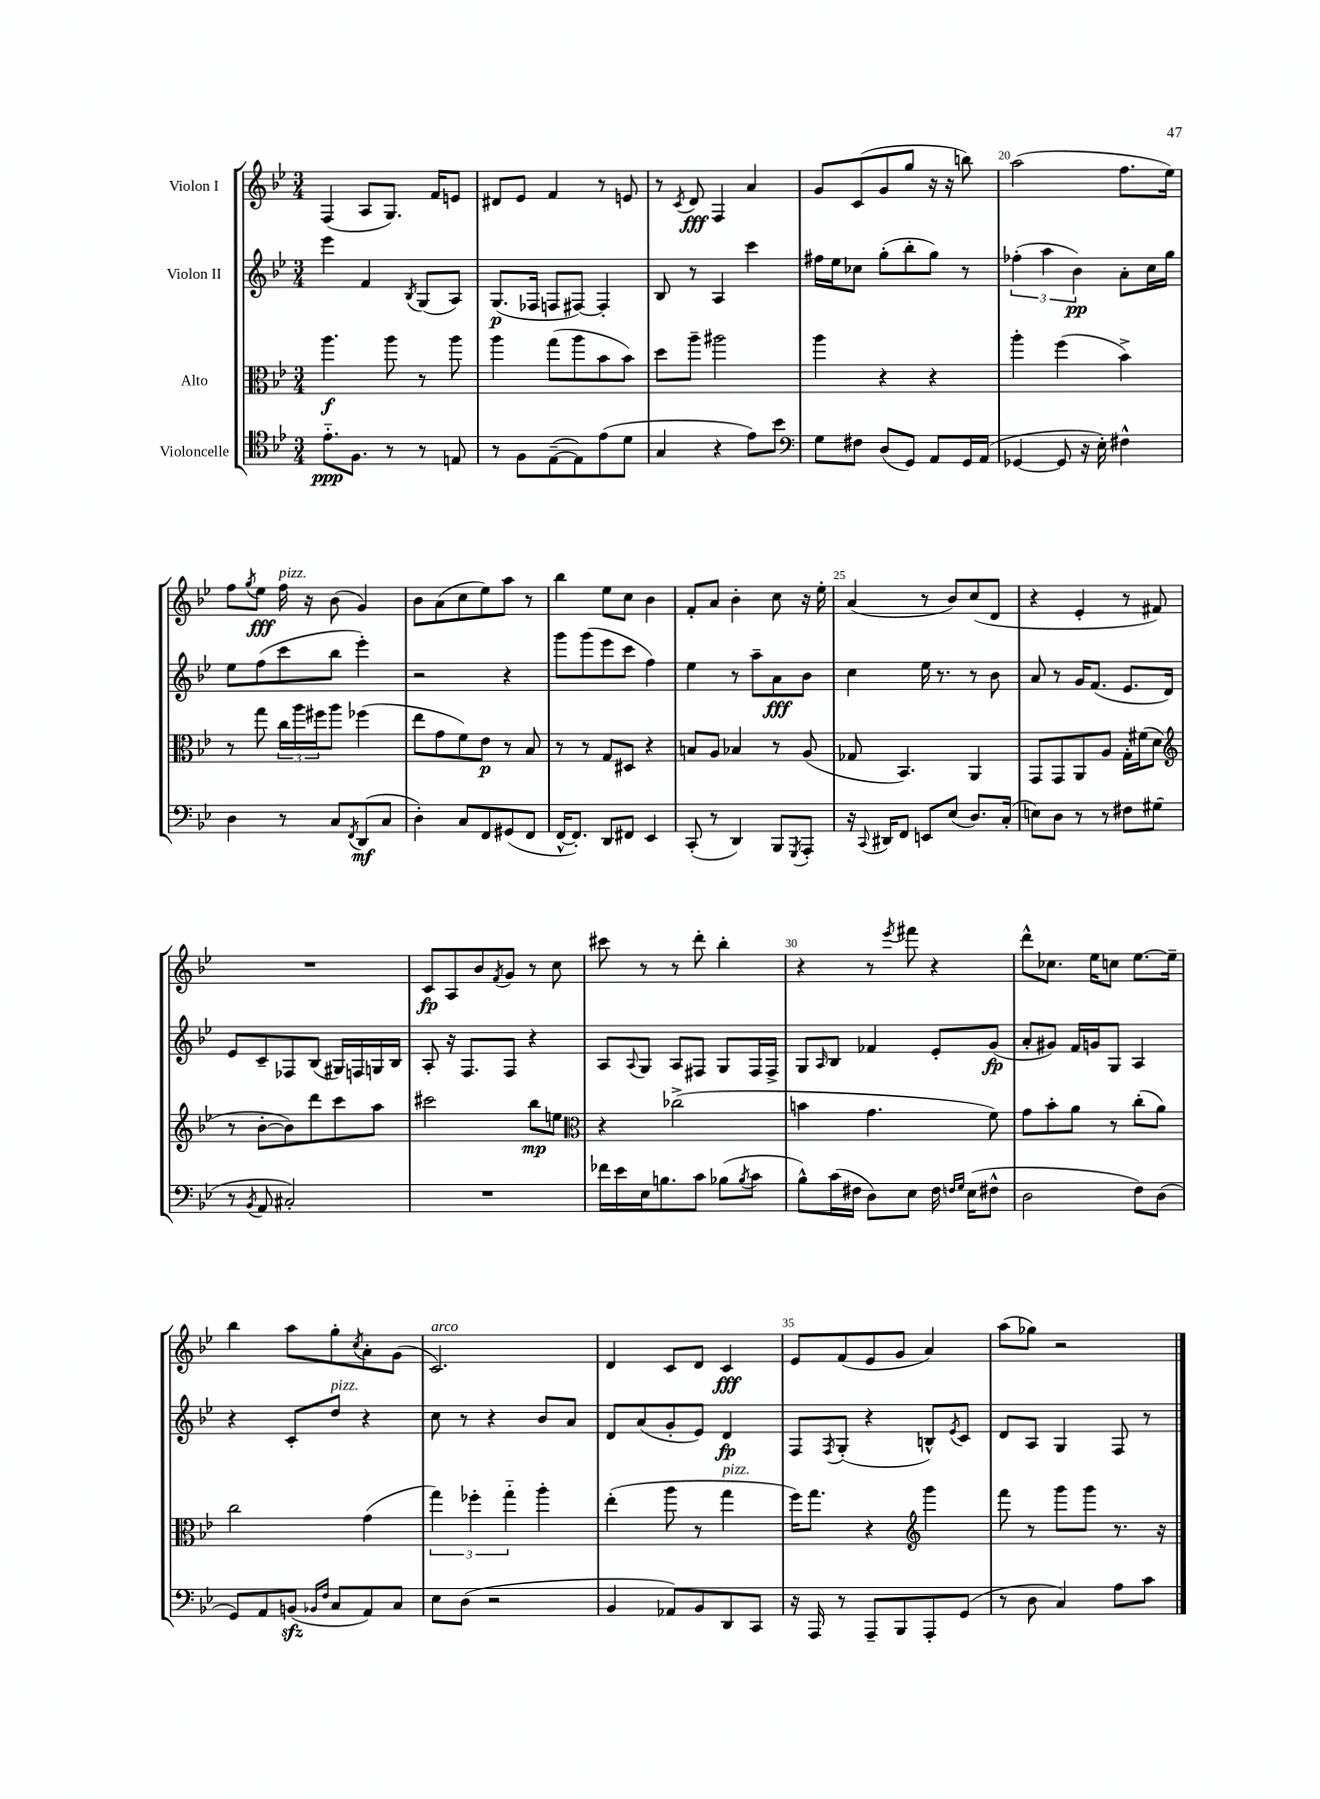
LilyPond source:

<<
\new StaffGroup <<
\new Staff = "s0" \with { instrumentName = "Violon I" } {
    \clef treble \key bes \major \numericTimeSignature \time 3/4
    f4( a8 g8.) f'16 e'8 |
    dis'8 ees'8 f'4 r8 e'8 |
    r8 \acciaccatura { c'8 } d'8\fff f4 a'4 |
    g'8 c'8( g'8 g''8 r16 r16 b''8) |
    a''2( f''8. ees''16) |
    f''8 \acciaccatura { g''8 } ees''8\fff f''16^\markup { \italic "pizz." } r16 bes'8( g'4) |
    bes'8 a'8( c''8 ees''8) a''8 r8 |
    bes''4 ees''8 c''8 bes'4 |
    f'8-. a'8 bes'4-. c''8 r16 ees''16-. |
    a'4( r8 bes'8) c''8( d'8 |
    r4 ees'4-. r8 fis'8) |
    R2. |
    c'8\fp a8 bes'8 \acciaccatura { f'8 } g'8 r8 c''8 |
    cis'''8 r8 r8 d'''8-. bes''4-. |
    r4 r8 \acciaccatura { ees'''8 } fis'''8 r4 |
    d'''8-^ ces''8. ees''16 c''8 ees''8.~ ees''16-- |
    bes''4 a''8 g''8-. \acciaccatura { c''8 } a'8-. g'8( |
    c'2.^\markup { \italic "arco" }) |
    d'4 c'8 d'8 c'4\fff |
    ees'8 f'8( ees'8 g'8 a'4) |
    a''8( ges''8) r2 \bar "|." |
}
\new Staff = "s1" \with { instrumentName = "Violon II" } {
    \clef treble \key bes \major \numericTimeSignature \time 3/4
    ees'''4 f'4 \acciaccatura { bes8 } g8( a8) |
    g8.\p( fes16 f8 fis8~) fis4-. |
    bes8 r8 a4 c'''4 |
    fis''16 ees''16 ces''8 g''8-.( bes''8-. g''8) r8 |
    \tuplet 3/2 { fes''4-.( a''4 bes'4\pp) } a'8-. c''16 g''16 |
    ees''8 f''8( c'''8 bes''8 ees'''4-.) |
    r2 r4 |
    g'''8 g'''8( ees'''8 c'''8 f''4) |
    ees''4 r8 a''8-- a'8\fff bes'8 |
    c''4 ees''16 r8. r8 bes'8 |
    a'8 r8 g'16 f'8.( ees'8. d'16) |
    ees'8 c'8-- fes8 bes8( gis16) f16 g16 bes16 |
    a8-. r16 f8. f8 r4 |
    a8 \appoggiatura { a8 } g8 a8 fis8 g8 fis16 fis16-> |
    g8 \grace { a16 } bes8 fes'4 ees'8-. g'8\fp( |
    a'8-. gis'8) f'16 g'16 g8 a4 |
    r4 c'8-. d''8^\markup { \italic "pizz." } r4 |
    c''8 r8 r4 bes'8 a'8 |
    d'8 a'8( g'8-. ees'8) d'4\fp |
    f8 \acciaccatura { f8 } g8-.( r4 b8-^) \acciaccatura { ees'8 } c'8 |
    d'8 a8 g4 f8 r8 \bar "|." |
}
\new Staff = "s2" \with { instrumentName = "Alto" } {
    \clef alto \key bes \major \numericTimeSignature \time 3/4
    a''4.\f a''8 r8 a''8 |
    a''4 g''8( a''8 bes'8 bes'8) |
    d''8 a''8-- ais''2 |
    a''4 r4 r4 |
    a''4-. f''4( bes'4->) |
    r8 g''8 \tuplet 3/2 { c''16 a''16 fis''16 } a''8 fes''4( |
    ees''8 g'8 f'8) ees'8\p r8 bes8 |
    r8 r8 g8 dis8 r4 |
    b8 a8 bes4 r8 a8( |
    ges8 bes,4.) a,4 |
    g,8 g,8 a,8 a8 g16-. fis'16( d'8 |
    \clef treble r8 bes'8~-. bes'8) d'''8 c'''8 a''8 |
    cis'''2 bes''8\mp e''8 |
    \clef alto r4 ces''2->( |
    b'4 g'4. f'8) |
    g'8 bes'8-. a'8 r8 c''8-.( a'8) |
    c''2 g'4( |
    \tuplet 3/2 { g''4) fes''4-. g''4-_ } a''4-. |
    ees''4-.( a''8 r8 g''4^\markup { \italic "pizz." } |
    f''16) g''8. r4 \clef treble g'''4 |
    f'''8 r8 g'''8 g'''8 r8. r16 \bar "|." |
}
\new Staff = "s3" \with { instrumentName = "Violoncelle" } {
    \clef tenor \key bes \major \numericTimeSignature \time 3/4
    ees'8.-_\ppp f8. r8 r8 e8 |
    r8 f8 ees8~--( ees8) ees'8( d'8 |
    g4 r4 ees'8) bes'8 |
    \clef bass g8 fis8 d8( g,8) a,8 g,16 a,16( |
    ges,4~ ges,8 r16 ees16-.) fis4-^ |
    d4 r8 c8 \acciaccatura { f,8 } d,8\mf( c8 |
    d4-.) c8 f,8 gis,8( f,8 |
    f,16~-^ f,8.-.) d,8 fis,8 ees,4 |
    c,8-.( r8 d,4) bes,,8 \acciaccatura { g,,8 } a,,8-. |
    r16 \appoggiatura { c,8 } dis,16 f,8 e,8 ees8( d8.) c16-.( |
    e8) d8 r8 r8 fis8 gis8( |
    r8 \acciaccatura { bes,8 } a,8 cis2-.) |
    R2. |
    fes'16 ees'16 ees16 b8. c'8 bes8( \acciaccatura { bes8 } c'8 |
    bes8-^) c'16( fis16 d8) ees8 fis16 \grace { f16 g16 } ees16( fis8-^ |
    d2 f8) d8( |
    g,8) a,8 b,8\sfz( \grace { bes,16 f16 } c8 a,8) c8 |
    ees8 d8( r2 |
    bes,4 aes,8) bes,8 d,8 c,8 |
    r16 a,,16 r8 a,,8-- bes,,8 a,,8-. g,8( |
    r8 d8 c4) a8 c'8 \bar "|." |
}
>>
>>
\layout { \context { \Score currentBarNumber = #16 \override BarNumber.break-visibility = ##(#f #t #t) barNumberVisibility = #(every-nth-bar-number-visible 5) } }
